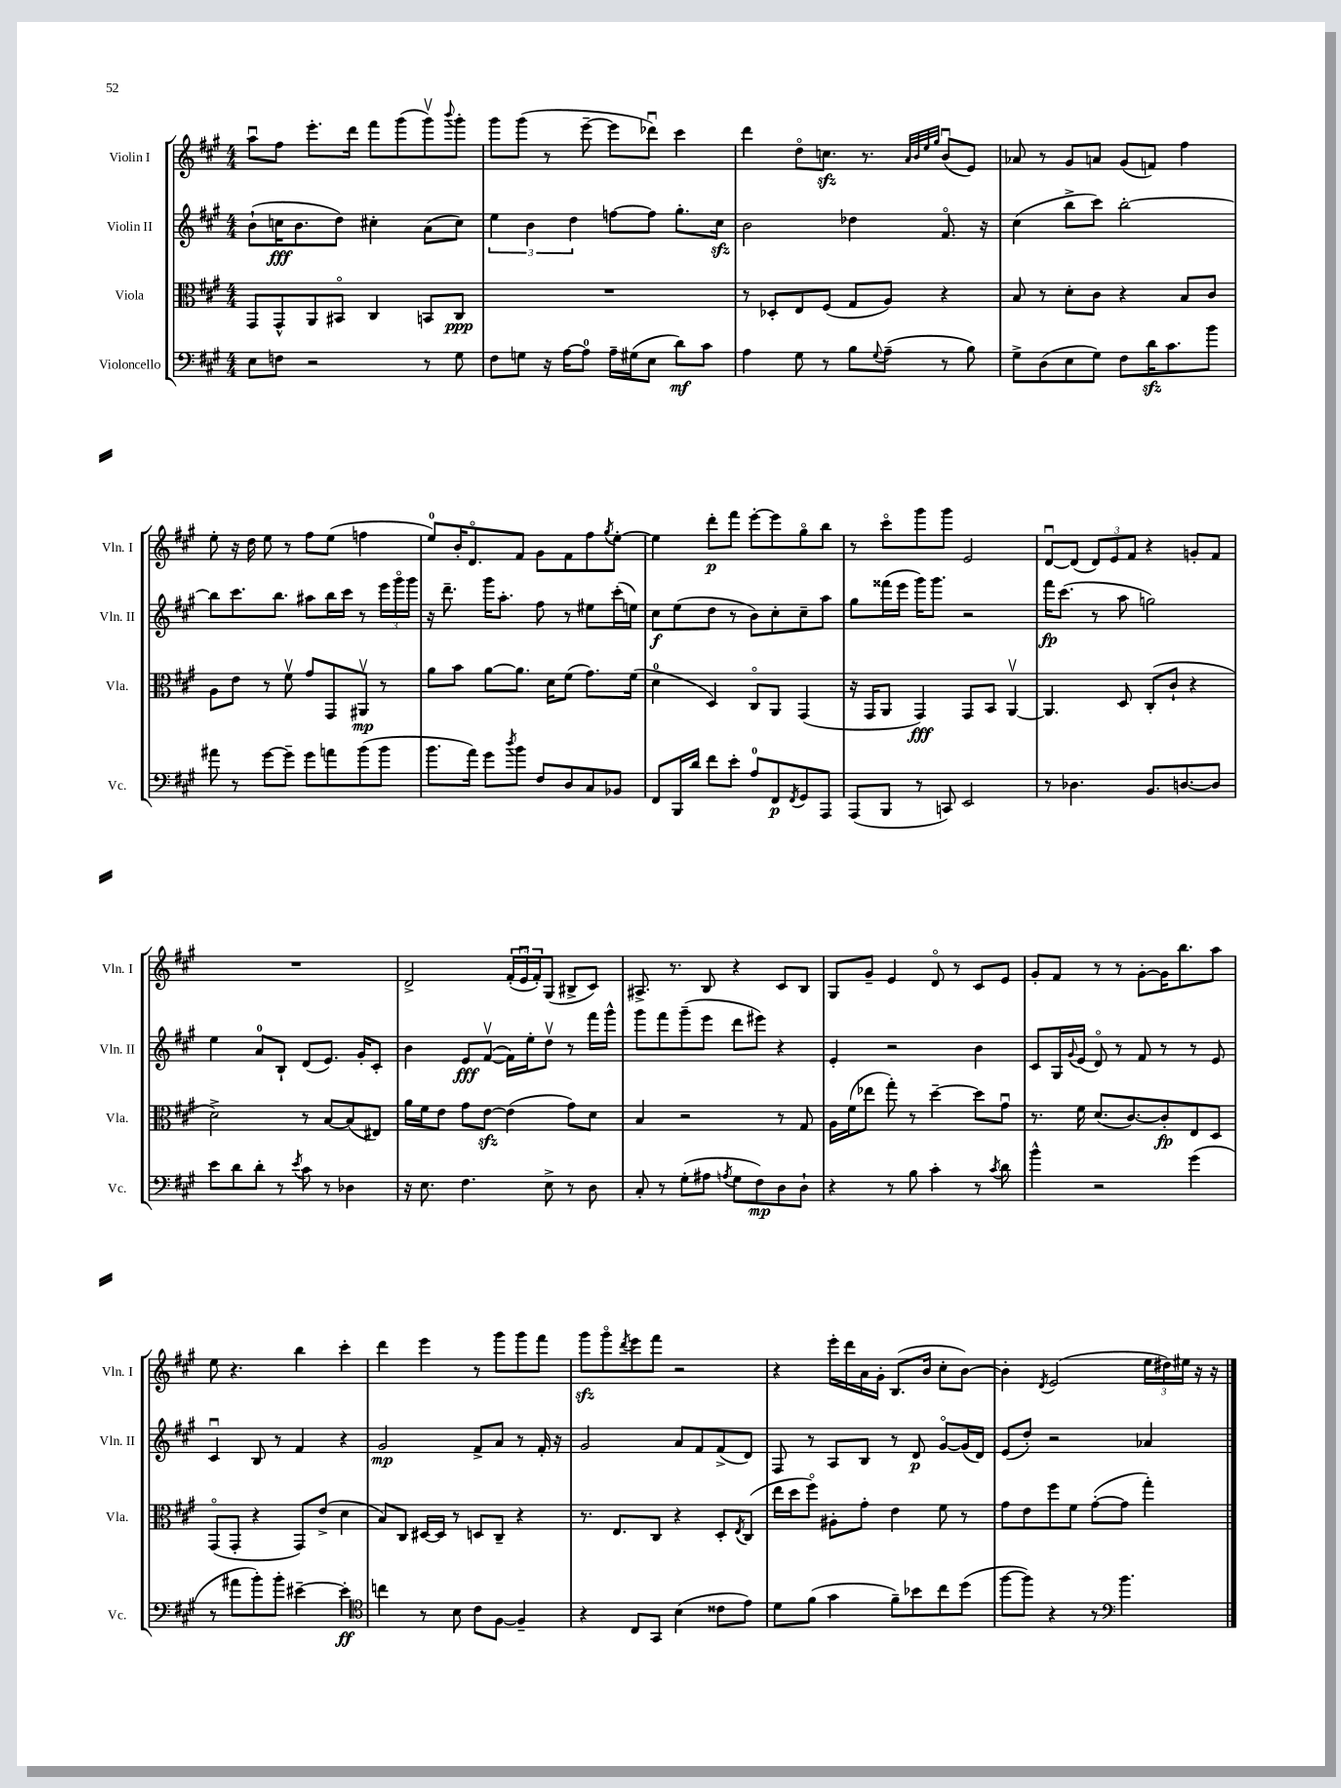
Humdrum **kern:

**kern	**kern	**kern	**kern
*staff4	*staff3	*staff2	*staff1
*clefF4	*clefC3	*clefG2	*clefG2
*k[f#c#g#]	*k[f#c#g#]	*k[f#c#g#]	*k[f#c#g#]
*M4/4	*M4/4	*M4/4	*M4/4
8E	8GG#	(8b`	8aau
8F	8GG#^^	16cc	8ff#
.	.	8.b	.
2r	8AA	.	8.eee'
.	8BB#o	8dd)	.
.	.	.	16ddd
.	4C#	4cc#'	8fff#
.	.	.	(8ggg#
8r	8BB	(8a	8ggg#v)
.	.	.	8qqbbb
8G#	8C#	8cc#)	8ggg#'
=	=	=	=
8F#	1r	6ee	8ggg#
8G	.	.	(8ggg#
.	.	6b	.
16r	.	.	8r
[16A	.	.	.
.	.	6dd	.
8A]	.	.	[8eee~
16A~	.	[8ff	8eee]
(16G#	.	.	.
8E	.	8ff]	8ddd-u)
8d)	.	8.gg#'	4ccc#
8c#	.	.	.
.	.	16cc#	.
=	=	=	=
4A	8r	2b	4ddd
.	8D-'	.	.
8G#	8E	.	8ddo
8r	(8F#	.	8.cc
8B	8G#	4dd-	.
.	.	.	8.r
8qqG#	.	.	.
(8A~	8A)	.	.
.	.	.	32qqa
.	.	.	32qqb
.	.	.	32qqee
.	.	.	32qqgg#
8r	4r	8.f#o	(8bu
8B)	.	.	8e)
.	.	16r	.
=	=	=	=
8G#^	8B	(4cc#	8a-
(8D	8r	.	8r
8E	8d'	8bb^	8g#
8G#)	8c#	8ccc#)	8a
8F#	4r	[2bb'	(8g#
16d	.	.	8f)
8.c#	.	.	.
.	8B	.	4ff#
8b	8c#	.	.
=	=	=	=
8a#	8A	8bb]	8ee'
8r	8e	8.ccc#	16r
.	.	.	16dd
[8g#	8r	.	8ee
.	.	8.bb	.
8g#~]	8f#v	.	8r
8g#	8g#	8aa#	8ff#
8a	8GG#	16bb	(8ee
.	.	16ccc#	.
(8b	8AA#v	8r	4ff
8b	8r	24eee	.
.	.	24ggg#o	.
.	.	24ggg#	.
=	=	=	=
8.b	8a	16r	8ee)
.	.	8.ddd~	.
.	8b	.	16b'
16a)	.	.	8.do
8g#	[8a	16ggg#	.
.	.	8.aa'	.
8qdd	.	.	.
8b	8.a]	.	8f#
8F#	.	8ff#	8g#
.	16d	.	.
8D	(8f#	8r	8f#
8C#	8.g#)	8ee#	8ff#
.	.	.	8qgg#
8BB-	.	(16ccc#'	[8ee'
.	(16f#	16ee)	.
=	=	=	=
8FF#	4d	8cc#	4ee]
16BBB	.	(8ee	.
16d	.	.	.
8f#	4D)	8dd	8ddd'
8e'	.	8r	8fff#
8A	8C#o	8b)	[8eee'
8FF#	8AA	8cc#'	8eee]
8qFF#	.	.	.
8GG#	(4GG#	8cc#~	8gg#o
8AAA	.	8aa	8bb
=	=	=	=
(8AAA	16r	8gg#	8r
.	16GG#	.	.
8BBB	8AA	(16fff##	8ccc#o
.	.	16eee	.
8r	4GG#)	16ggg#)	8ggg#
.	.	8.ggg#	.
8CC)	.	.	8ggg#
2EE	8GG#	2r	2e
.	8BB	.	.
.	[4AAv	.	.
=	=	=	=
8r	4.AA]	16fff#	[8du
.	.	(8.ccc#	.
4.D-	.	.	(8d]
.	.	8r	12d)
.	.	.	12e
.	8D	8aa	.
.	.	.	12f#
8.BB	(8C#'	2gg)	4r
.	8c#`	.	.
[8.D	.	.	.
.	4r	.	8g'
8D]	.	.	8f#
=	=	=	=
8e	2d^)	4ee	1r
8d	.	.	.
8d'	.	8a	.
8r	.	8B`	.
8qe	.	.	.
8c#	8r	(8d	.
8r	[8B	8.e)	.
4D-	(8B]	.	.
.	.	16g#'	.
.	8E#)	8c#'	.
=	=	=	=
16r	16a	4b	2d^
8.E	16f#	.	.
.	8e	.	.
4.F#	8g#	8e	.
.	[8e	([8f#v	.
.	(4e]	16f#])	(24f#'
.	.	.	24eu
.	.	16ee'	.
.	.	.	24f#')
8E^	.	8ddv	(8G#
8r	8g#)	8r	8B#^
8D	8d	16fff#	8c#)
.	.	16ggg#^^	.
=	=	=	=
8C#'	4B	8ggg#	8.A#^
8r	.	8fff#	.
.	.	.	8.r
(8G#'	2r	(8ggg#~	.
8A#	.	8eee	8B
8qA	.	.	.
8G#	.	8ddd	4r
8F#)	.	8eee#)	.
8D	8r	4r	8c#
8D`	8G#	.	8B
=	=	=	=
4r	16A	4e'	8G#
.	(16f#	.	.
.	8ee-	.	8g#~
8r	8gg#')	2r	4e
8B	8r	.	.
4c#'	[4dd~	.	8do
.	.	.	8r
8r	8dd]	4b	8c#
8qc#	.	.	.
8d	8g#u	.	8e
=	=	=	=
4b^^	8.r	8c#	8g#'
.	.	16G#	8f#
.	.	8qqg#	.
.	16f#	(16e	.
2r	(8.d	8do)	8r
.	.	8r	8r
.	[8.c#)	.	.
.	.	8f#	[8g#'
.	8c#']	8r	16g#]
.	.	.	8.bb
(4g#	8E	8r	.
.	8D	8e	8aa
=	=	=	=
8r	(8GG#o	4c#u	8ee
8a#	8GG#'	.	4.r
8b')	4r	8B	.
8b'	.	8r	.
[4e#~	8GG#)	4f#	4bb
.	(8e^	.	.
4e#']	4d	4r	4ccc#'
=	=	=	=
*clefC4	*	*	*
4cc	8B)	2g#	4ddd
.	8C#	.	.
8r	[16D#	.	4eee
.	16D#]	.	.
8B	8r	.	.
8c#	8D	8f#^	8r
[8F#	8C#~	8a	8ggg#
4F#~]	4r	8r	8ggg#
.	.	16f#'	8fff#
.	.	16r	.
=	=	=	=
4r	8.r	2g#	8ggg#
.	.	.	8ggg#o
.	8.E	.	.
.	.	.	8qddd
8C#	.	.	8eee
8GG#	8C#	.	8fff#
(4B	4r	8a	2r
.	.	8f#	.
8c##	8D'	(8f#^	.
.	8qE	.	.
8e)	(8C#	8d)	.
=	=	=	=
8d	16ee	8F#	4r
.	16dd	.	.
(8f#	8ff#o)	8r	.
4g#	8A#'	8A	16eee'
.	.	.	16ddd
.	8g#'	8B	16a
.	.	.	16g#'
8f#~)	4e	8r	(8.B
8b-	.	8d	.
.	.	.	16b
8cc#	8f#	[8g#o	8cc#'
(8dd	8r	(16g#]	[8b)
.	.	16d)	.
=	=	=	=
[8ff#	8g#	(8e	4b']
8ff#])	8e	8dd')	.
.	.	.	8qd
4r	8ff#	2r	(2e
.	8f#	.	.
8r	([8g#'	.	.
*clefF4	*	*	*
4.b	8g#]	.	.
.	4gg#')	4a-	24ee
.	.	.	24dd#)
.	.	.	24ee#
.	.	.	16r
.	.	.	16r
==	==	==	==
*-	*-	*-	*-
